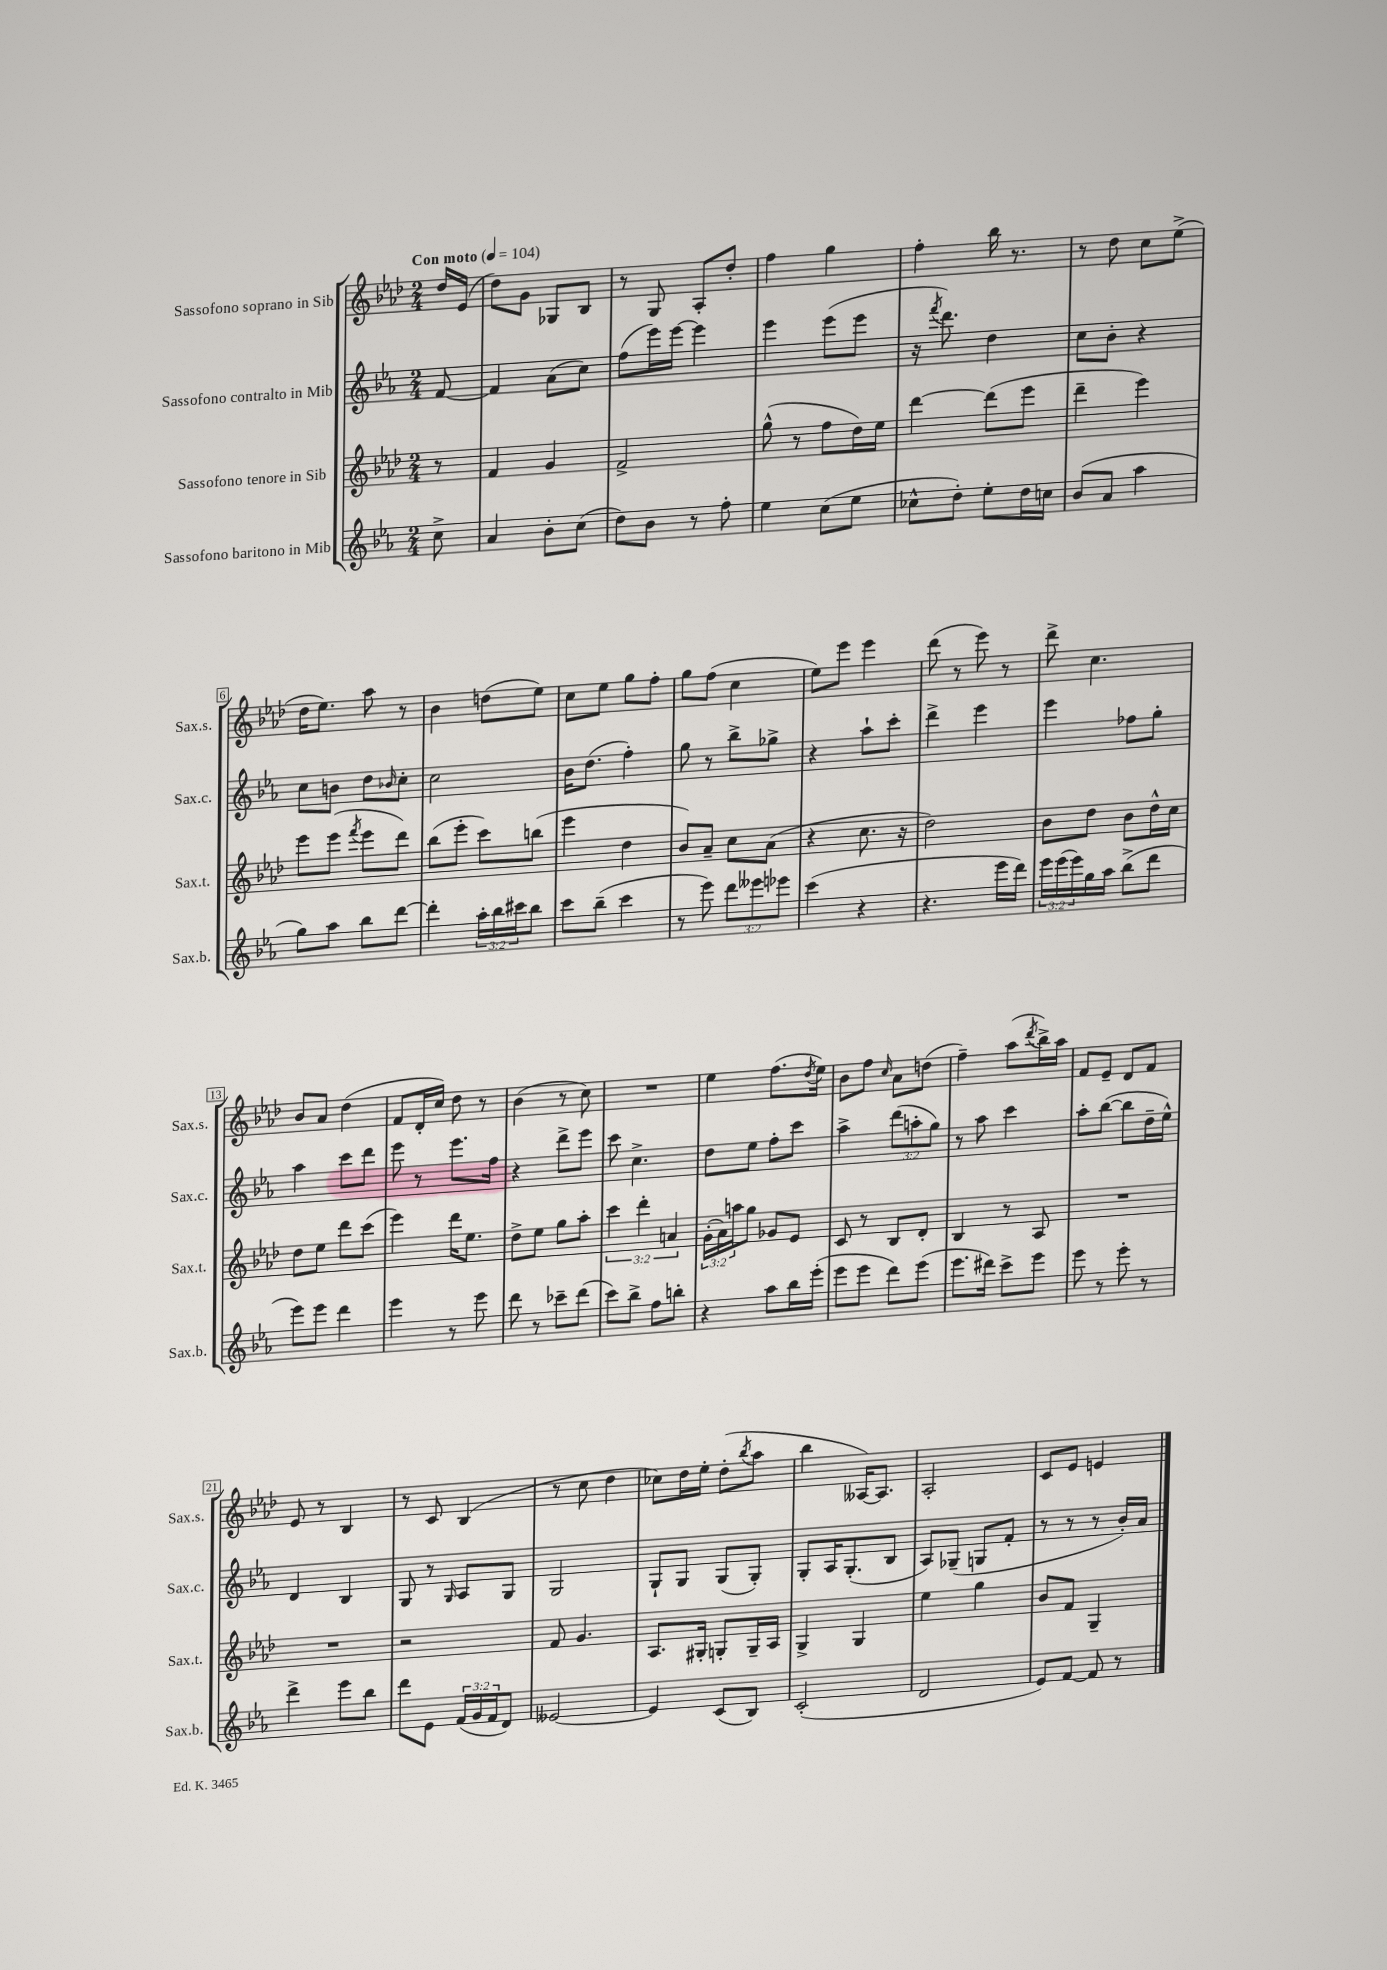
<<
\new StaffGroup <<
\new Staff = "s0" \with { instrumentName = "Sassofono soprano in Sib" shortInstrumentName = "Sax.s." } {
    \clef treble \key aes \major \numericTimeSignature \time 2/4 \partial 8 \tempo "Con moto" 4 = 104
    des''16 ees'16( |
    des''8) g'8 ges8 bes8 |
    r8 g8 aes8-. des''8-. |
    f''4 g''4 |
    f''4-. bes''16 r8. |
    r8 des''8 c''8 ees''8->( |
    des''16 ees''8.) aes''8 r8 |
    bes'4 d''8( ees''8) |
    c''8 ees''8 g''8 f''8-. |
    g''8 f''8( c''4 |
    ees''8) ees'''8 ees'''4 |
    des'''8( r8 ees'''8) r8 |
    des'''8-> c''4. |
    bes'8 aes'8 des''4( |
    f'8 des'16-. c''16) des''8 r8 |
    bes'4( r8 c''8) |
    R2 |
    ees''4 f''8.( \acciaccatura { des''8 } ees''16) |
    bes'8 f''8 \grace { c''16 } aes'8 d''8( |
    f''4--) aes''8( \acciaccatura { des'''8 } bes''16->) aes''16 |
    f'8 ees'8-- des'8 f'8 |
    ees'8 r8 bes4 |
    r8 c'8 bes4( |
    r8 c''8 des''4 |
    ces''8) des''16 ees''16-. des''8-.( \acciaccatura { bes''8 } aes''8 |
    bes''4 aeses16~) aeses8. |
    aes2-. |
    c'8 ees'8 e'4 \bar "|." |
}
\new Staff = "s1" \with { instrumentName = "Sassofono contralto in Mib" shortInstrumentName = "Sax.c." } {
    \clef treble \key ees \major \numericTimeSignature \time 2/4 \override Staff.TupletNumber.text = #tuplet-number::calc-fraction-text \partial 8
    f'8~ |
    f'4 aes'8( c''8) |
    f''8( ees'''16) ees'''16~ ees'''4 |
    ees'''4 ees'''8( ees'''8 |
    r16 \acciaccatura { f'''8 } d'''8.) d''4 |
    c''8 bes'8-. r4 |
    c''8 b'8 d''8 \grace { bes'16 } c''8-. |
    c''2 |
    bes'16 d''8.( f''4-.) |
    g''8 r8 bes''8-> ges''8-> |
    r4 aes''8-! c'''8-. |
    d'''4-> ees'''4 |
    ees'''4 fes''8 g''8-. |
    aes''4 c'''8 d'''8 |
    ees'''8 r8 ees'''8. f''16 |
    r4 d'''8-> ees'''8 |
    c'''8 c''4.-> |
    d''8 ees''8 f''8-. c'''8 |
    aes''4-> \tuplet 3/2 { d'''8( a''8-. g''8) } |
    r8 aes''8 c'''4 |
    aes''8-. bes''8~( bes''8 d''16-- ees''16-^) |
    d'4 bes4 |
    g8 r8 \grace { g16 } aes8 g8 |
    g2 |
    g8-! g8 g8( g8-.) |
    g8-. aes16 g8.-.( bes8 |
    aes8) ges8--( g8 f'8-. |
    r8 r8 r8 bes'16-.) aes'16 \bar "|." |
}
\new Staff = "s2" \with { instrumentName = "Sassofono tenore in Sib" shortInstrumentName = "Sax.t." } {
    \clef treble \key aes \major \numericTimeSignature \time 2/4 \override Staff.TupletNumber.text = #tuplet-number::calc-fraction-text \partial 8
    r8 |
    f'4 g'4 |
    f'2-> |
    g''8-^( r8 f''8 des''16) ees''16 |
    des'''4~ des'''8( ees'''8 |
    des'''4-- ees'''4) |
    ees'''8 ees'''8( \acciaccatura { f'''8 } ees'''8 des'''8) |
    bes''8( ees'''8-. c'''8) b''8( |
    ees'''4 des''4 |
    bes'8) aes'8-- c''8 aes'8( |
    r4 c''8. r16 |
    des''2) |
    bes'8 des''8 bes'8 des''16-^ c''16 |
    des''8 ees''8 des'''8 c'''8( |
    ees'''4) des'''16 ees''8. |
    des''8-> ees''8 g''8 aes''8-. |
    \tuplet 3/2 { c'''4 des'''4-. a'4 } |
    \tuplet 3/2 { g'16-.( aes'16) a''16 } g''8 ges'8 ees'8 |
    c'8 r8 bes8 des'8-. |
    bes4 r8 aes8 |
    R2 |
    R2 |
    r2 |
    f'8 g'4. |
    aes8. gis16-. g8-. g16-- aes16 |
    g4-> g4 |
    ees''4 g''4 |
    bes'8 f'8 g4-- \bar "|." |
}
\new Staff = "s3" \with { instrumentName = "Sassofono baritono in Mib" shortInstrumentName = "Sax.b." } {
    \clef treble \key ees \major \numericTimeSignature \time 2/4 \override Staff.TupletNumber.text = #tuplet-number::calc-fraction-text \partial 8
    c''8-> |
    aes'4 bes'8-. c''8( |
    d''8) bes'8 r8 f''8-. |
    ees''4 c''8( ees''8 |
    ces''8-^ d''8-.) ees''8-. d''16 c''16 |
    bes'8( aes'8 aes''4 |
    g''8) aes''8 bes''8 d'''8~ |
    d'''4-. \tuplet 3/2 { aes''16-. bes''16 cis'''16 } bes''8 |
    c'''8 bes''8--( c'''4 |
    r8 ees'''8) \tuplet 3/2 { d'''8 eeses'''8 ees'''8 } |
    c'''4( r4 |
    r4. ees'''16 d'''16) |
    \tuplet 3/2 { ees'''16 ees'''16( ees'''16) } g''16 aes''16 bes''8->( d'''8 |
    ees'''8) ees'''8 d'''4 |
    ees'''4 r8 ees'''8 |
    d'''8 r8 ces'''8-- d'''8( |
    c'''8) bes''8-> f''8 b''8-. |
    r4 aes''8 bes''16 ees'''16-.( |
    ees'''8 ees'''8 d'''8) ees'''8( |
    ees'''8. dis'''16) c'''8-> ees'''8 |
    ees'''8 r8 ees'''8-. r8 |
    d'''4-> ees'''8 bes''8 |
    d'''8 ees'8 \tuplet 3/2 { f'16( g'16 f'16 } d'8) |
    eeses'2~ |
    eeses'4 c'8( bes8) |
    c'2-.( |
    d'2 |
    ees'8) f'8~ f'8 r8 \bar "|." |
}
>>
>>
\layout { \context { \Score \override BarNumber.stencil = #(make-stencil-boxer 0.1 0.3 ly:text-interface::print) } }
